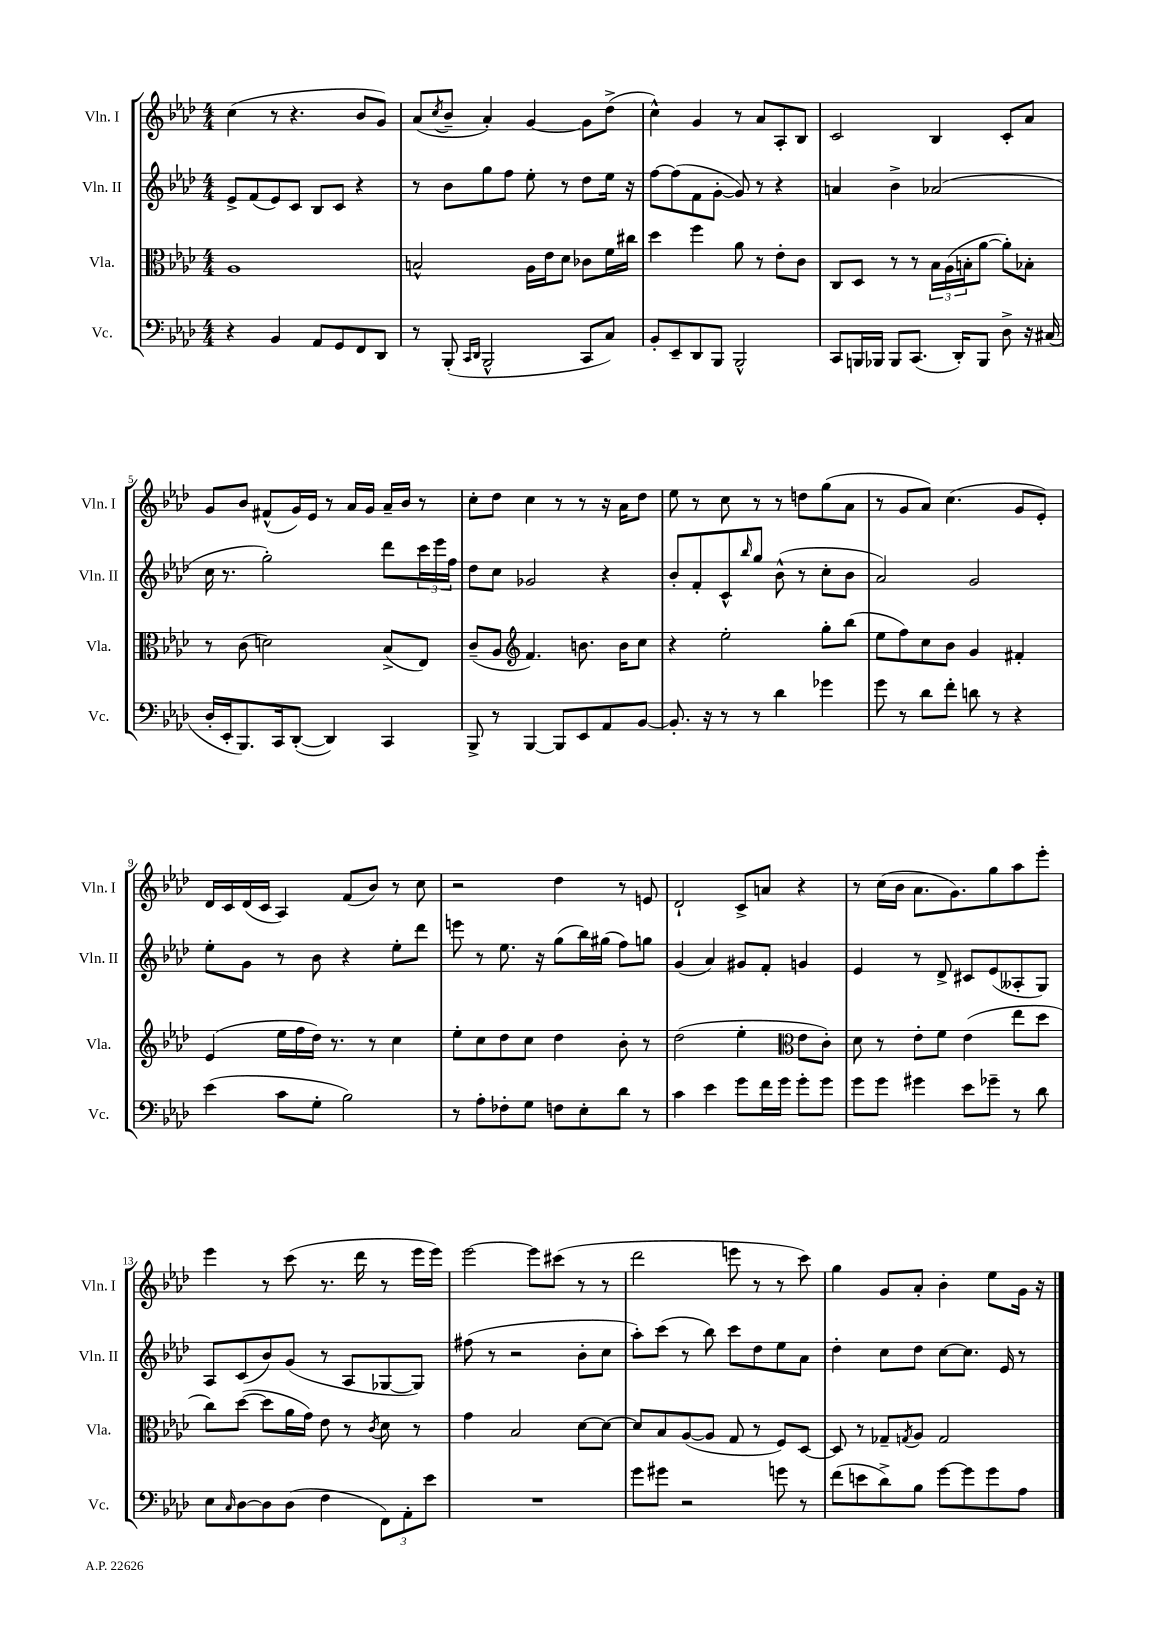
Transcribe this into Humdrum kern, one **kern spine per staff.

**kern	**kern	**kern	**kern
*staff4	*staff3	*staff2	*staff1
*clefF4	*clefC3	*clefG2	*clefG2
*k[b-e-a-d-]	*k[b-e-a-d-]	*k[b-e-a-d-]	*k[b-e-a-d-]
*M4/4	*M4/4	*M4/4	*M4/4
4r	1A-	8e-^/L	(4cc\
.	.	(8f/	.
4BB-/	.	8e-/)	8r
.	.	8c/J	4.r
8AA-/L	.	8B-/L	.
8GG/	.	8c/J	.
8FF/	.	4r	8b-/L
8DD-/J	.	.	8g/J)
=	=	=	=
8r	2B^^/	8r	(8a-/L
.	.	.	8qcc/
(8BBB-'/	.	8b-\L	8b-~/J
16qqCC/LL	.	.	.
16qqDD-/JJ	.	.	.
2BBB-^^/	.	8gg\	4a-'/)
.	.	8ff\J	.
.	16A-\LL	8ee-'\	[4g/
.	16e-\J	.	.
.	8d-\J	8r	.
8CC/L	8c-\L	8dd-\L	8g\]L
8C/J)	16f\L	16ee-\Jk	(8dd-^\J
.	16cc#\JJ	16r	.
=	=	=	=
8BB-'/L	4dd-\	[8ff\L	4cc^^\)
8EE-~/	.	(8ff\]	.
8DD-/	4ff\	8f\	4g/
8BBB-/J	.	[8g'\J	.
2BBB-^^/	8a-\	8g/])	8r
.	8r	8r	8a-/L
.	8e-'\L	4r	8A-'/
.	8c\J	.	8B-/J
=	=	=	=
8CC/L	8C/L	4a/	2c/
16BBB/L	8D-/J	.	.
16BBB-/JJ	.	.	.
8BBB-/L	8r	4b-^\	.
(8.CC/J	8r	.	.
.	24B-\LL	(2a-/	4B-/
.	(24A-\	.	.
16DD-'/LK)	.	.	.
.	24B'\J	.	.
8BBB-/J	[8a-\J	.	.
8D-^\	8a-'\]L)	.	8c'/L
16r	8B-'\J	.	8a-/J
(16C#/	.	.	.
=	=	=	=
16D-'/LL	8r	16cc\	8g/L
16EE-'/J	.	8.r	.
8.BBB-/)	(8c\	.	8b-/J
.	2d\)	2gg'\)	(8f#^^/L
16CC/k	.	.	.
([8DD-'/J	.	.	16g/L)
.	.	.	16e-/JJ
4DD-/])	.	.	8r
.	.	.	16a-/LL
.	.	.	16g/JJ
4CC/	(8B-^/L	8ddd-\L	16a-~/LL
.	.	.	16b-/JJ
.	8E-/J)	24ccc\L	8r
.	.	24eee-\	.
.	.	24ff\JJ	.
=	=	=	=
8BBB-^/	(8c~/L	8dd-\L	8cc'\L
8r	8A-/J	8cc\J	8dd-\J
*	*clefG2	*	*
[4BBB-/	4.f/)	2g-/	4cc\
8BBB-/]L	.	.	8r
8EE-/	8.b\	.	8r
8AA-/	.	4r	16r
.	16b\LK	.	16a-\LK
[8BB-/J	8cc\J	.	8dd-\J
=	=	=	=
8.BB-'/]	4r	8b-'/L	8ee-\
.	.	8f'/	8r
16r	.	.	.
8r	2ee-'\	8c^^/	8cc\
.	.	16qqbb-/	.
8r	.	8gg/J	8r
4d-\	.	(8b-^^\	8r
.	.	8r	8dd\L
4g-\	8gg'\L	8cc'\L	(8gg\
.	(8bb-\J	8b-\J	8a-\J
=	=	=	=
8g\	8ee-\L	2a-/)	8r
8r	8ff\)	.	8g/L
8d-\L	8cc\	.	8a-/J)
8f'\J	8b-\J	.	(4.cc\
8d\	4g/	2g/	.
8r	.	.	.
4r	4f#'/	.	8g/L
.	.	.	8e-'/J)
=	=	=	=
(4e-\	(4e-/	8ee-'\L	16d-/LL
.	.	.	16c/
.	.	8g\J	(16d-/
.	.	.	16c/JJ
8c\L	16ee-\LL	8r	4A-/)
.	16ff\	.	.
8G'\J	16dd-\JJ)	8b-\	.
.	8.r	.	.
2B-\)	.	4r	(8f/L
.	8r	.	8b-/J)
.	4cc\	8ee-'\L	8r
.	.	8ddd-\J	8cc\
=	=	=	=
8r	8ee-'\L	8eee\	2r
8A-'\L	8cc\	8r	.
8F-'\	8dd-\	8.ee-\	.
8G\J	8cc\J	.	.
.	.	16r	.
8F\L	4dd-\	(8gg\L	4dd-\
8E-'\	.	16bb-\L)	.
.	.	(16gg#\JJ	.
8d-\J	8b-'\	8ff\L)	8r
8r	8r	8gg\J	8e/
=	=	=	=
4c\	(2dd-\	(4g/	2d-`/
4e-\	.	4a-/)	.
8g\L	4ee-'\	8g#/L	8c^/L
16f\L	.	8f'/J	8a/J
16g\JJ	.	.	.
*	*clefC3	*	*
8g'\L	8e-\L	4g/	4r
8g\J	8c'\J)	.	.
=	=	=	=
8g\L	8d-\	4e-/	8r
8g\J	8r	.	(16cc\LL
.	.	.	16b-\JJ
4g#\	8e-'\L	8r	8.a-\L
.	8f\J	8d-^/	.
.	.	.	8.g\)
8e-\L	(4e-\	8c#/L	.
8g-~\J	.	(8e-/	8gg\
8r	8ee-\L	8A--'/	8aa-\
8d-\	8dd-\J	8G/J)	8eee-'\J
=	=	=	=
8E-\L	8cc\L)	8A-/L	4eee-\
16qqC/	.	.	.
[8D-\	([8dd-\J	(8c/	.
8D-\]	8dd-\]L	8b-/)	8r
(8D-\J	16a-\L	(8g/J	(8ccc\
.	16g\JJ)	.	.
4F\	8e-\	8r	8.r
.	8r	8A-/L	.
.	.	.	16ddd-\
.	8qc/	.	.
12FF\L)	8d-\	[8G-/	8r
12AA-'\	.	.	.
.	8r	8G-/]J)	16eee-\LL
12e-\J	.	.	.
.	.	.	16eee-\JJ)
=	=	=	=
1r	4g\	(8ff#\	[2eee-\
.	.	8r	.
.	2B-/	2r	.
.	.	.	8eee-\]L
.	.	.	(8ccc#\J
.	[8d-\L	8b-'\L	8r
.	8d-\_J	8cc\J	8r
=	=	=	=
8g\L	8d-/]L	8aa-'\L)	2ddd-\
8g#\J	8B-/	(8ccc\J	.
2r	([8A-/	8r	.
.	8A-/]J	8bb-\)	.
.	8G/	8ccc\L	8eee\
.	8r	8dd-\	8r
8g\	8F/L)	8ee-\	8r
8r	[8D-/J	8a-\J	8ccc\)
=	=	=	=
(8f\L	8D-/]	4dd-'\	4gg\
8e\	8r	.	.
8d-^\)	8G-~/L	8cc\L	8g/L
.	8qG/	.	.
8B-\J	8A-/J	8dd-\J	8a-'/J
[8g\L	2G/	[8cc\L	4b-'\
8g\]	.	8.cc\]J	.
8g\	.	.	8ee-\L
.	.	16e-/	.
8A-\J	.	8r	16g\Jk
.	.	.	16r
==	==	==	==
*-	*-	*-	*-
